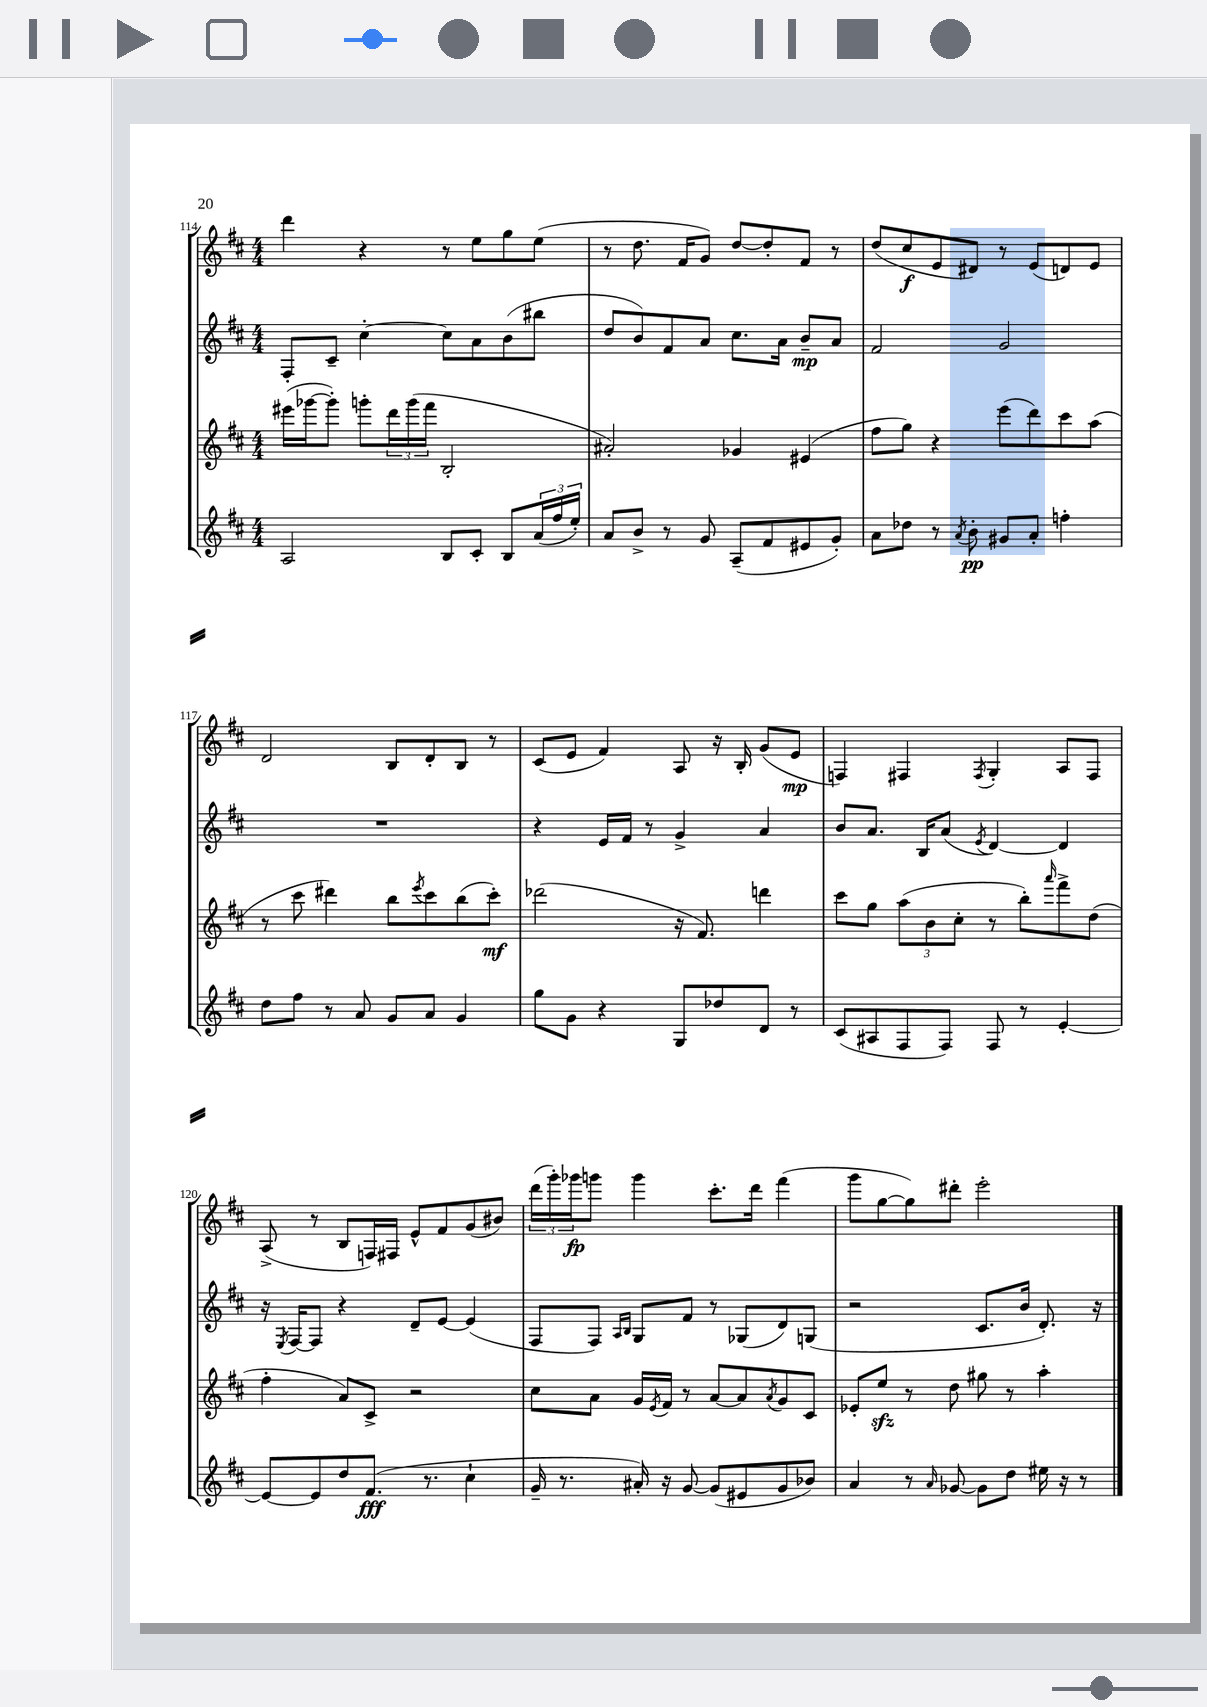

**kern	**kern	**kern	**kern
*staff4	*staff3	*staff2	*staff1
*clefG2	*clefG2	*clefG2	*clefG2
*k[f#c#]	*k[f#c#]	*k[f#c#]	*k[f#c#]
*M4/4	*M4/4	*M4/4	*M4/4
2A	(16eee#	8F#'	4ddd
.	[16ggg-	.	.
.	8ggg-'])	8c#~	.
.	8ggg'	[4cc#'	4r
.	24ddd	.	.
.	(24ggg	.	.
.	24fff#	.	.
8B	2B'	8cc#]	8r
8c#'	.	8a	8ee
8B	.	(8b	8gg
(24a	.	8bb#	(8ee
24ff#	.	.	.
24ee')	.	.	.
=	=	=	=
8a	2a#')	8dd	8r
8b^	.	8b)	8.dd
8r	.	8f#	.
.	.	.	16f#
8g	.	8a	8g)
(8A~	4g-	8.cc#	[8dd
8f#	.	.	8dd']
.	.	16a	.
8e#	(4e#	8b~	8f#
8g')	.	8a	8r
=	=	=	=
8a	8ff#	2f#	(8dd
8dd-	8gg)	.	8cc#
8r	4r	.	8e
8qa	.	.	.
8b'	.	.	8d#)
8g#	(8eee	2g	8r
8a'	8ddd)	.	(8e
4ff'	8ccc#	.	8d)
.	(8aa	.	8e
=	=	=	=
8dd	8r	1r	2d
8ff#	8ccc#	.	.
8r	4ddd#)	.	.
8a	.	.	.
8g	8bb	.	8B
.	8qeee	.	.
8a	8ccc#	.	8d'
4g	(8bb	.	8B
.	8ccc#')	.	8r
=	=	=	=
8gg	(2ddd-	4r	(8c#
8g	.	.	8e
4r	.	16e	4f#)
.	.	16f#	.
.	.	8r	.
8G	16r	4g^	8A
.	8.f#)	.	.
8dd-	.	.	16r
.	.	.	16B'
8d	4ddd	4a	(8g
8r	.	.	8e
=	=	=	=
(8c#	8ccc#	8b	4F)
8A#	8gg	8.a	.
8F#	(12aa	.	4F#
.	.	16B	.
.	12b	.	.
8F#)	.	(8a	.
.	12cc#'	.	.
.	.	8qe	8qF#
8F#	8r	[4d)	4G'
8r	8bb')	.	.
.	16qqaaa	.	.
[4e'	8fff#^	4d]	8A
.	(8dd	.	8F#
=	=	=	=
8e_	4ff#'	16r	(8A^
.	.	8qE	.
.	.	[16F#	.
8e]	.	8F#]	8r
8dd	8a)	4r	8B
(8.f#	8c#^	.	16F)
.	.	.	16F#
.	2r	8d~	8e^^
8.r	.	.	.
.	.	[8e	8f#
4cc#`	.	(4e]	(8g
.	.	.	8b#)
=	=	=	=
16g~	8cc#	8F#	(24ddd
.	.	.	24ggg')
8.r	.	.	.
.	.	.	24ggg-
.	8a	8F#)	8ggg
.	.	16qqA	.
.	.	16qqB	.
16a#')	16g	8G	4ggg
.	8qe	.	.
16r	16f#	.	.
[8g	8r	8f#	.
(8g]	[8a	8r	8.ccc#'
8e#	8a]	(8G-	.
.	.	.	16ddd
.	8qa	.	.
8g	8g	8d)	(4fff#
8b-)	8c#	(8G	.
=	=	=	=
4a	8e-'	2r	8ggg
.	8ee	.	[8gg
8r	8r	.	8gg])
16qqa	.	.	.
[8g-	8dd	.	8ddd#'
8g-]	8gg#	8.c#	2eee'
8dd	8r	.	.
.	.	16b	.
16ee#	4aa'	8.d')	.
16r	.	.	.
8r	.	.	.
.	.	16r	.
==	==	==	==
*-	*-	*-	*-
